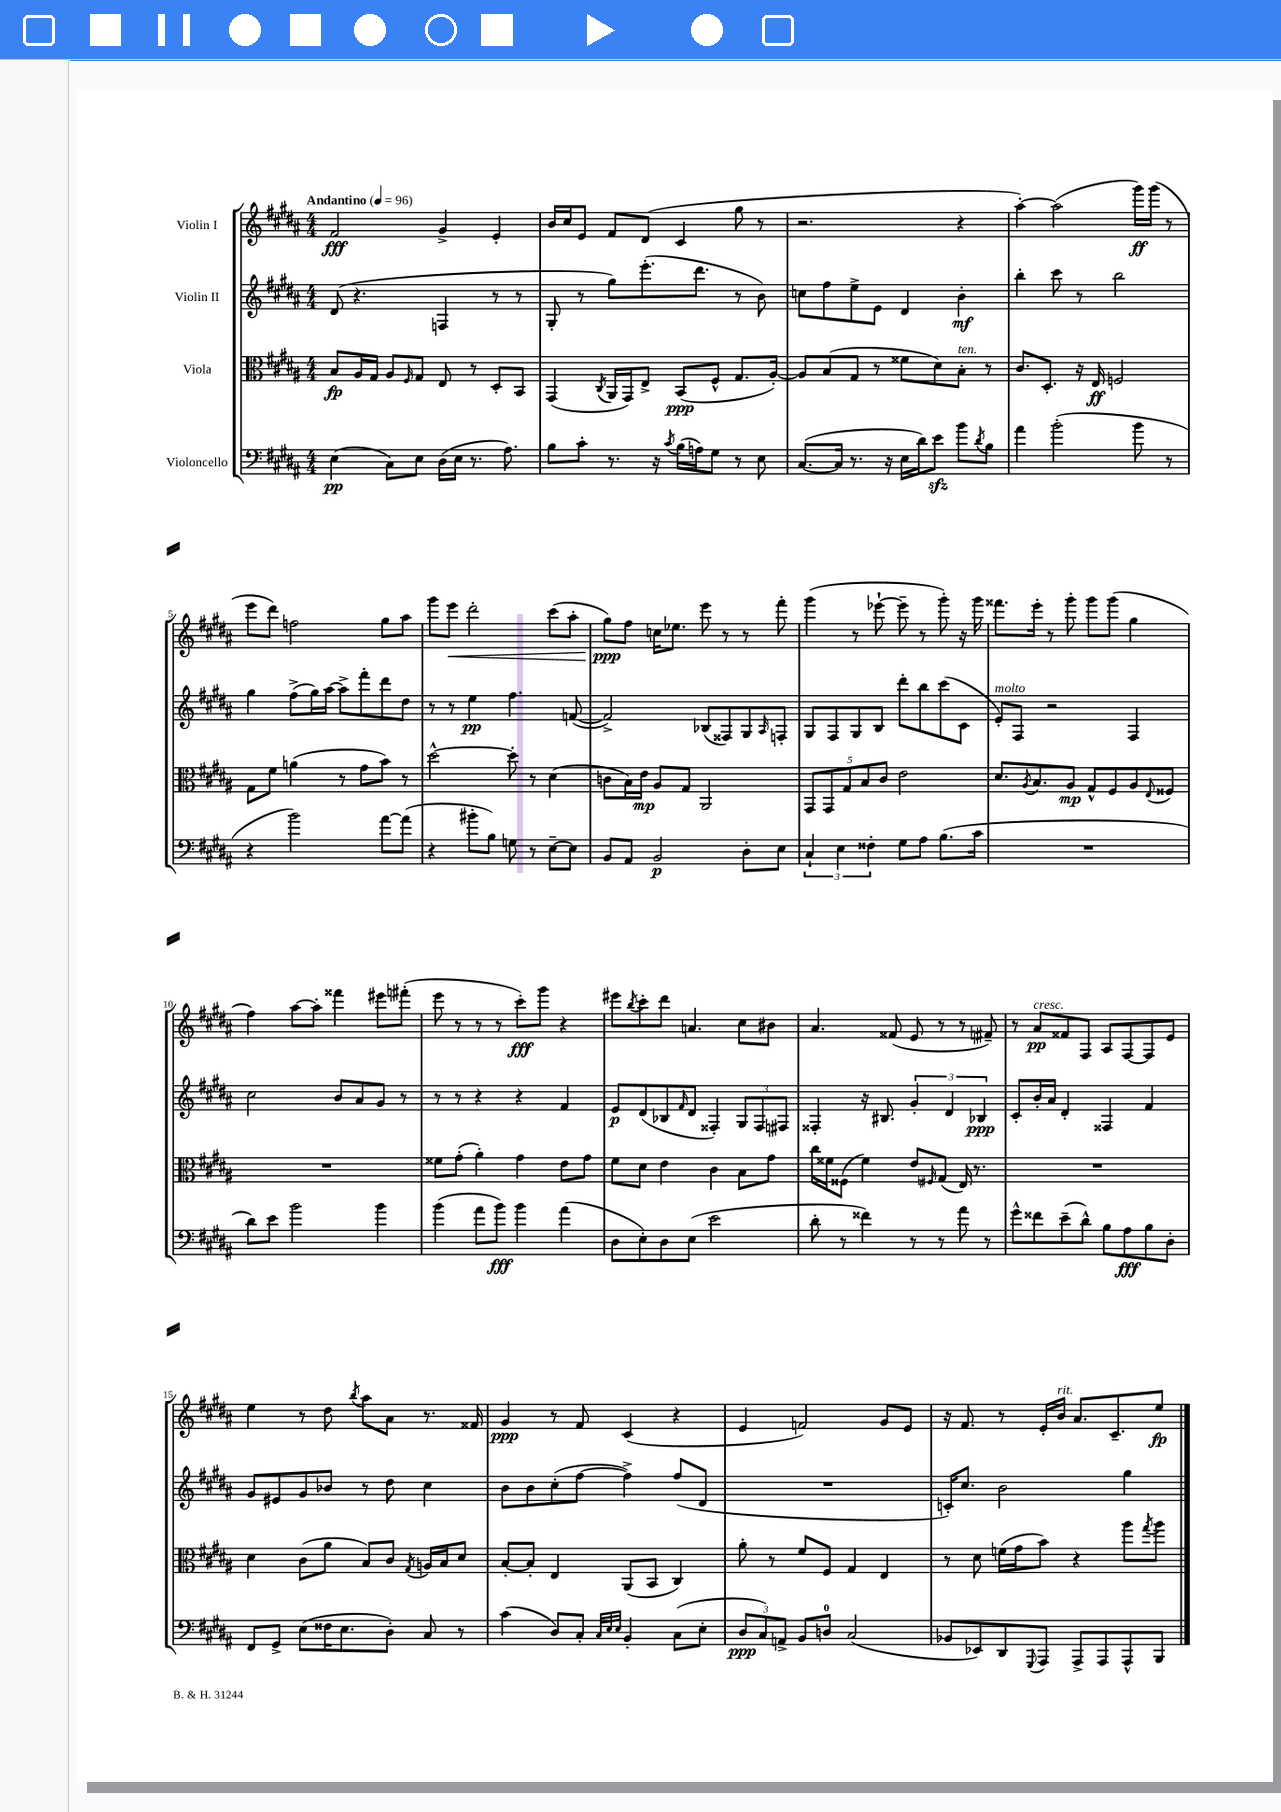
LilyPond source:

<<
\new StaffGroup <<
\new Staff = "s0" \with { instrumentName = "Violin I" } {
    \clef treble \key b \major \numericTimeSignature \time 4/4 \tempo "Andantino" 4 = 96
    fis'2\fff gis'4-> e'4-. |
    b'16 cis''16 e'8 fis'8 dis'8( cis'4 gis''8 r8 |
    r2. r4 |
    ais''4~-.) ais''2( gis'''16\ff) gis'''16( r8 |
    e'''8 dis'''8) f''2 gis''8 ais''8 |
    gis'''8 e'''8\< dis'''2-. cis'''8( ais''8-. |
    gis''8\ppp\!) fis''8 c''16 ees''8. e'''8 r8 r8 fis'''8-. |
    gis'''4( r8 ees'''8~-! ees'''8-- r8 gis'''8-.) r16 gis'''16 |
    fisis'''8. e'''16-. r8 gis'''8-. gis'''8 gis'''8( gis''4 |
    fis''4) ais''8~ ais''8-. fisis'''4 eis'''8 fis'''8-.( |
    e'''8 r8 r8 r8 cis'''8-.\fff) gis'''8 r4 |
    eis'''8 \acciaccatura { b''8 } cis'''8-. dis'''8 a'4. cis''8 bis'8 |
    ais'4. fisis'8( e'8 r8 r8 fis'8--) |
    r8 ais'8\pp^\markup { \italic "cresc." } fisis'8 fis8 ais8 fis8~ fis8 e'8 |
    e''4 r8 dis''8 \acciaccatura { b''8 } ais''8 ais'8 r8. fisis'16 |
    gis'4\ppp r8 fis'8 cis'4( r4 |
    e'4 f'2) gis'8 e'8 |
    r16 fis'8. r8 e'16-. b'16^\markup { \italic "rit." } ais'8. cis'8.-- e''8\fp \bar "|." |
}
\new Staff = "s1" \with { instrumentName = "Violin II" } {
    \clef treble \key b \major \numericTimeSignature \time 4/4
    dis'8( r4. f4 r8 r8 |
    gis8-. r8 gis''8) e'''8.-.( dis'''8. r8 b'8) |
    c''8 fis''8 e''8-> e'8 dis'4 b'4-.\mf |
    b''4-. cis'''8 r8 b''2 |
    gis''4 fis''8->( gis''16) ais''16~ ais''8-> fis'''8-. dis'''8 dis''8 |
    r8 r8 e''4\pp fis''4. f'8~( |
    f'2->) bes8( fisis8) gis8 \grace { ais16 } f8-. |
    gis8 fis8 gis8 b8 dis'''8-. b''8 cis'''8( cis'8 |
    e'8-.^\markup { \italic "molto" }) fis8 r2 fis4 |
    cis''2 b'8 ais'8 gis'8 r8 |
    r8 r8 r4 r4 fis'4 |
    e'8\p dis'8( bes8 \grace { fis'16 } dis'8 fisis4-.) \tuplet 3/2 { gis8 fisis8 fis8 } |
    fisis4-. r16 bis8. \tuplet 3/2 { gis'4-. dis'4 bes4\ppp } |
    cis'8-. b'16-. ais'16 dis'4-. fisis4 fis'4 |
    gis'8 eis'8 gis'8 bes'8 r8 dis''8 cis''4 |
    b'8 b'8 cis''8-.( fis''8~ fis''4->) fis''8( dis'8 |
    R1 |
    c'16-.) cis''8. b'2 gis''4 \bar "|." |
}
\new Staff = "s2" \with { instrumentName = "Viola" } {
    \clef alto \key b \major \numericTimeSignature \time 4/4
    b8\fp ais16 gis16 ais8 \grace { fis16 } gis8 e8 r8 dis8-. b,8 |
    gis,4( \acciaccatura { cis8 } ais,16 gis,16) e8-> b,8\ppp( fis8-^ gis8. ais16~-.) |
    ais8 b8( gis8 r8 fisis'8 dis'8) b8-.^\markup { \italic "ten." } r8 |
    cis'8. dis8.-. r16 e16\ff f2 |
    gis8 fis'8 a'4( r8 gis'8 b'8) r8 |
    dis''2~-^ dis''8-. r8 dis'4( |
    c'8 b16) e'16\mp ais8 gis8 ais,2 |
    \tuplet 5/4 { gis,8 gis,8 gis8 b8 cis'8 } e'2 |
    dis'8. \acciaccatura { ais8 } b8. ais8\mp gis8-^ fis8 ais8 \appoggiatura { e8 } fisis8 |
    R1 |
    fisis'8 gis'8-.( ais'4-.) gis'4 e'8 gis'8 |
    fis'8 dis'8 e'4 cis'4 b8 gis'8 |
    cis''16 fisis'16 fisis8( fisis'4) e'8 \grace { fis16 } gis8( e16) r8. |
    R1 |
    dis'4 cis'8( ais'8 b8) cis'8 \acciaccatura { gis8 } a16 b16 dis'8 |
    b8~-. b8-. e4 ais,8( b,8 cis4) |
    ais'8-. r8 fis'8 fis8 gis4 e4 |
    r8 dis'8 f'16( gis'16 b'8) r4 ais''8 \acciaccatura { gis''8 } ais''8 \bar "|." |
}
\new Staff = "s3" \with { instrumentName = "Violoncello" } {
    \clef bass \key b \major \numericTimeSignature \time 4/4
    e4\pp( cis8) e8 dis16( e16 r8. ais8.) |
    b8 cis'8-. r8. r16 \acciaccatura { cis'8 } b16( a16) gis8 r8 e8 |
    cis8.~( cis16 r8. r16 e16 dis'16) e'8\sfz b'8 \acciaccatura { dis'8 } b8 |
    ais'4 b'2-.( b'8 r8 |
    r4 b'2) ais'8~ ais'8( |
    r4 bis'8-. b8) g8 r8 e8~-- e8 |
    b,8 ais,8 b,2\p dis8-. e8 |
    \tuplet 3/2 { cis4-! e4 fisis4-. } gis8 ais8 b8.( cis'16 |
    R1 |
    dis'8) e'8 b'2 b'4 |
    b'4( ais'8 b'8\fff) b'4 ais'4( |
    dis8 e8-.) dis8 e8( e'2 |
    dis'8-. r8 fisis'4) r8 r8 ais'8 r8 |
    gis'8-^ fisis'8 e'8--( dis'8-^) b8 ais8\fff b8 dis8-. |
    fis,8 gis,8-> e8( fisis16 e8. dis8-.) cis8 r8 |
    cis'4( dis8) cis8-. \grace { cis32 e32 e32 } b,4-. cis8( e8-. |
    \tuplet 3/2 { dis8\ppp cis8) a,8-> } b,8 d8-0 cis2( |
    bes,8 ees,8) dis,8 \appoggiatura { gis,,8 } ais,,8 ais,,8-> ais,,8 ais,,8-^ b,,8 \bar "|." |
}
>>
>>
